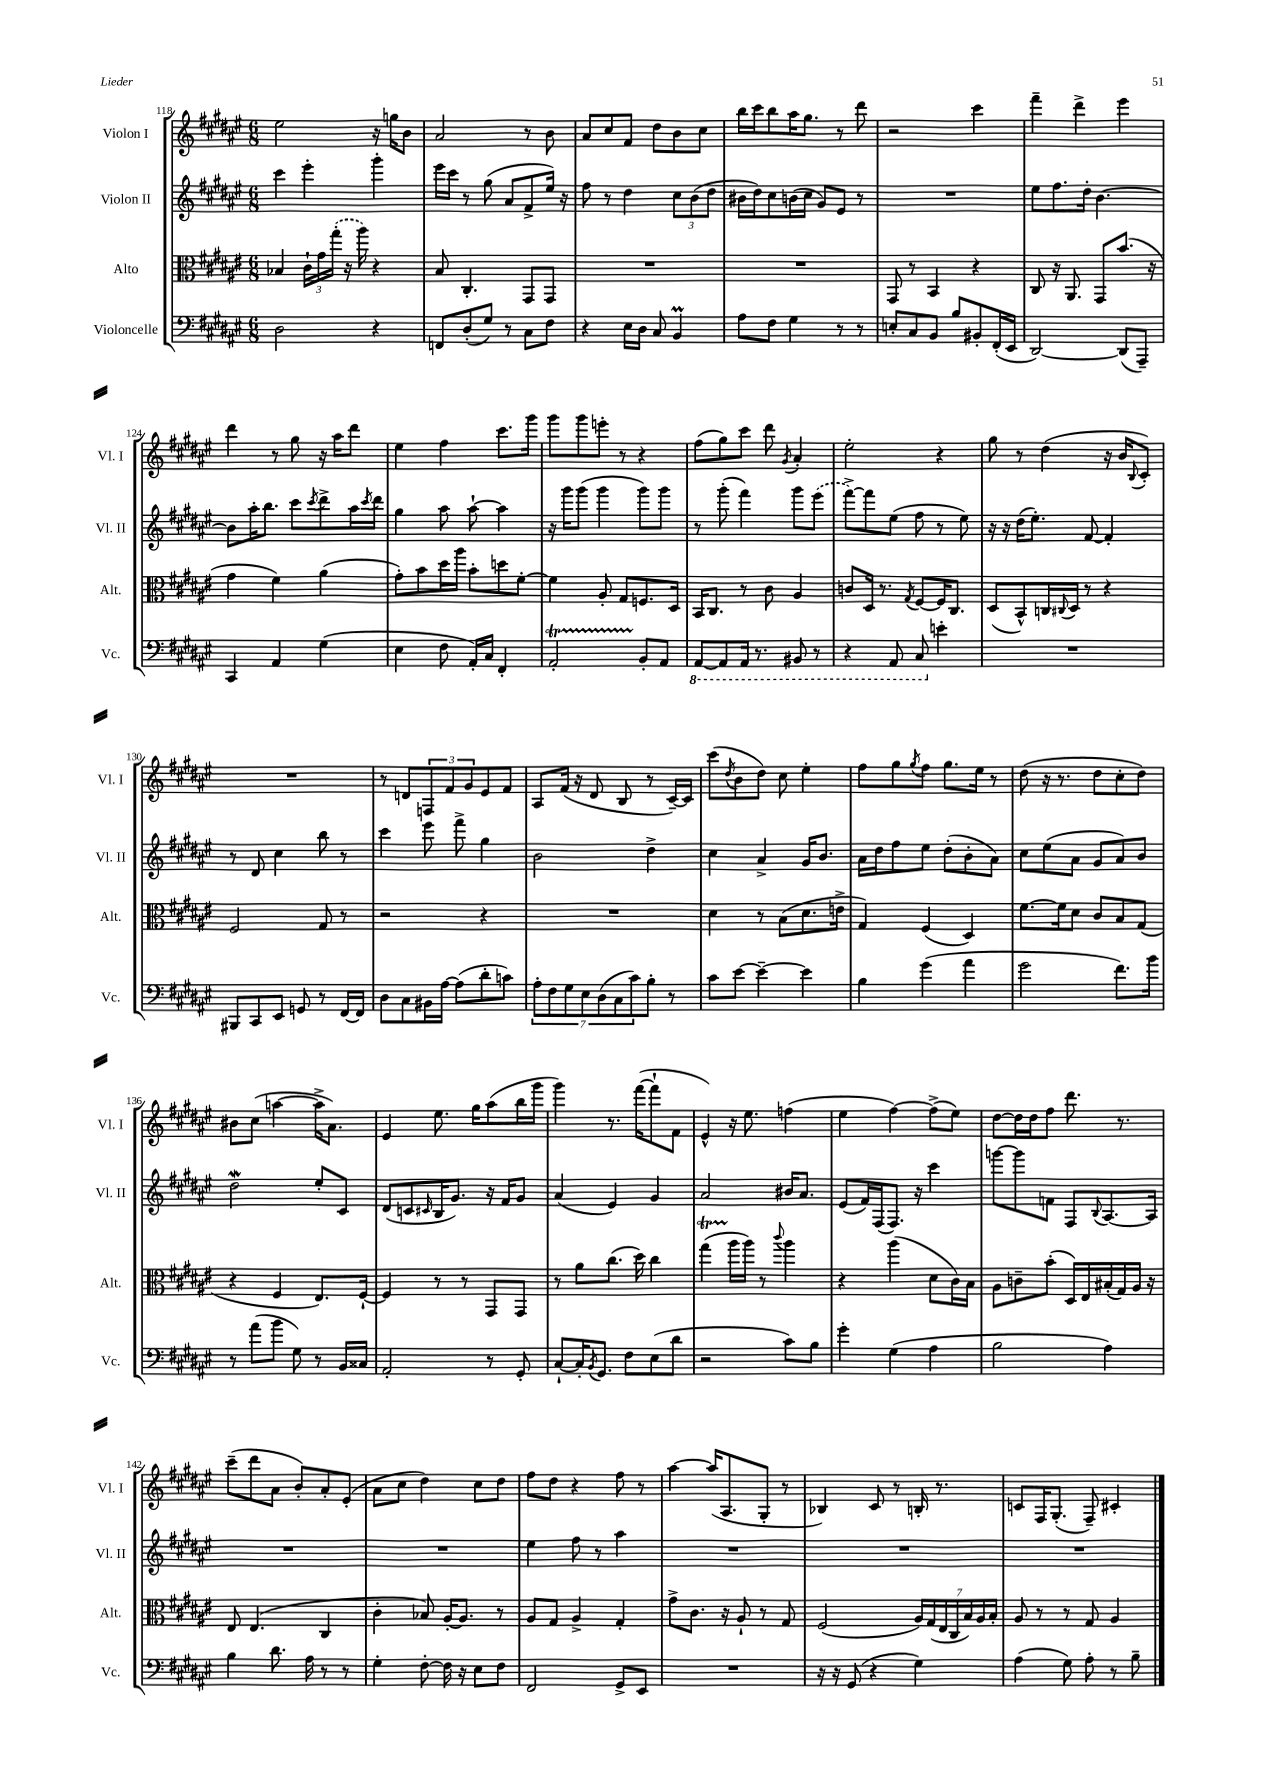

**kern	**kern	**kern	**kern
*staff4	*staff3	*staff2	*staff1
*clefF4	*clefC3	*clefG2	*clefG2
*k[f#c#g#d#a#e#]	*k[f#c#g#d#a#e#]	*k[f#c#g#d#a#e#]	*k[f#c#g#d#a#e#]
*M6/8	*M6/8	*M6/8	*M6/8
2D#	4B-	4ccc#	2ee#
.	24c#`	4eee#'	.
.	24g#	.	.
.	(24gg#'	.	.
.	16r	.	.
.	16aa#)	.	.
4r	4r	4ggg#'	16r
.	.	.	16gg
.	.	.	8b
=	=	=	=
8FF	8B	16eee#	2a#
.	.	16ccc#	.
(8D#'	4.C#'	8r	.
8G#)	.	(8gg#	.
8r	.	8a#	.
8C#	8GG#	8f#^	8r
8F#	8GG#	16ee#)	8b
.	.	16r	.
=	=	=	=
4r	2.r	8ff#	8a#
.	.	8r	8cc#
16E#	.	4dd#	8f#
16D#	.	.	.
8C#	.	.	8dd#
4BB	.	12cc#	8b
.	.	(12b	.
.	.	.	8cc#
.	.	12dd#	.
=	=	=	=
8A#	2.r	16b#	16bb
.	.	16dd#)	16ccc#
8F#	.	8cc#	8bb
4G#	.	(16b	16aa#
.	.	16cc#	8.gg#
.	.	8g#)	.
8r	.	8e#	8r
8r	.	8r	8ddd#
=	=	=	=
8E'	8GG#	2.r	2r
8C#	8r	.	.
8BB	4BB	.	.
8B	.	.	.
8BB#'	4r	.	4ccc#
(16FF#'	.	.	.
16EE#	.	.	.
=	=	=	=
[2DD#)	8C#	8ee#	4fff#~
.	16r	8.ff#	.
.	8.AA#	.	.
.	.	.	4ddd#^
.	.	16dd#'	.
.	8GG#	[4.b	.
(8DD#]	(8.b	.	4eee#
8AAA#~)	.	.	.
.	16r	.	.
=	=	=	=
4CC#	4g#	8b]	4ddd#
.	.	16aa#'	.
.	.	8.bb	.
4AA#	4f#)	.	8r
.	.	8ccc#	8gg#
.	.	8qccc#	.
(4G#	(4a#	8ddd#^	16r
.	.	.	16aa#
.	.	16aa#	8ddd#
.	.	8qccc#	.
.	.	16ddd#	.
=	=	=	=
4E#	8g#')	4gg#	4ee#
.	8b	.	.
8F#	16dd#	8aa#	4ff#
.	16aa#	.	.
16AA#')	8b'	[8aa#`	.
16C#	.	.	.
4FF#'	8dd	4aa#]	8.ccc#
.	[8f#'	.	.
.	.	.	16ggg#
=	=	=	=
2AA#'	4f#]	16r	8ggg#
.	.	16ggg#	.
.	.	(8ggg#	8ggg#
.	8A#'	4ggg#	8eee'
.	8G#	.	8r
8BB'	8.F	8ggg#)	4r
8AA#	.	8ggg#	.
.	16D#	.	.
=	=	=	=
[8AAA#	16BB	8r	(8ff#
.	8.C#	.	.
8AAA#]	.	(8ggg#'	8gg#)
16AAA#	8r	4fff#)	8ccc#
8.r	.	.	.
.	8c#	.	8ddd#
.	.	.	8qg#
8BBB#	4A#	8ggg#	4a#'
8r	.	(8eee#	.
=	=	=	=
4r	8c	[8fff#^)	2ee#'
.	16D#	8fff#]	.
.	8.r	.	.
8AAA#	.	(8ee#	.
.	8qG#	.	.
8CC#	[8F#	8ff#	.
4e'	16F#]	8r	4r
.	8.C#	.	.
.	.	8ee#)	.
=	=	=	=
2.r	(8D#	16r	8gg#
.	.	16r	.
.	8BB^^)	(16dd#	8r
.	.	8.ee#')	.
.	16C	.	(4dd#
.	8qqC#	.	.
.	16D#	.	.
.	8r	[8f#	.
.	4r	4f#']	16r
.	.	.	16b
.	.	.	8qqB
.	.	.	8c#')
=	=	=	=
8BBB#	2F#	8r	2.r
8CC#	.	8d#	.
8EE#	.	4cc#	.
8GG	.	.	.
8r	8G#	8bb	.
[16FF#	8r	8r	.
16FF#]	.	.	.
=	=	=	=
8D#	2r	4ccc#	8r
8C#	.	.	8d
16BB#	.	8eee#	12F
[16A#	.	.	.
.	.	.	12f#
(8A#]	.	8fff#^	.
.	.	.	12g#
8d#'	4r	4gg#	8e#
8c)	.	.	8f#
=	=	=	=
14A#'	2.r	2b	8A#
14F#	.	.	.
.	.	.	(16f#
14G#	.	.	.
.	.	.	16r
14E#	.	.	.
.	.	.	8d#
(14D#	.	.	.
14C#	.	.	.
.	.	.	8B
14c#)	.	.	.
8B'	.	4dd#^	8r
8r	.	.	[16c#~)
.	.	.	16c#]
=	=	=	=
8c#	4d#	4cc#	(8ccc#
.	.	.	8qdd#
[8e#	.	.	8b
4e#~_	8r	4a#^	8dd#)
.	(8B	.	8cc#
4e#]	8.d#	16g#	4ee#'
.	.	8.b	.
.	16e^	.	.
=	=	=	=
4B	4G#)	16a#	8ff#
.	.	16dd#	.
.	.	8ff#	8gg#
.	.	.	8qgg#
(4g#	(4F#	8ee#	8ff#
.	.	(8dd#'	8.gg#
4a#	4D#)	8b'	.
.	.	.	16ee#
.	.	8a#)	8r
=	=	=	=
2g#	[8.f#	8cc#	(8dd#
.	.	(8ee#	16r
.	16f#]	.	8.r
.	8d#	8a#	.
.	8c#	8g#	8dd#
8.f#)	8B	8a#)	8cc#'
.	(8G#	8b	8dd#)
16b	.	.	.
=	=	=	=
8r	4r	2dd#	8b#
(8a#	.	.	(8cc#
8b	4F#	.	[4aa
8G#)	.	.	.
8r	8.E#)	8ee#'	16aa^]
.	.	.	8.a#)
16BB	.	8c#	.
16C##	[16F#`	.	.
=	=	=	=
2AA#'	4F#]	(8d#	4e#
.	.	8c	.
.	.	16qqc#	.
.	8r	16B	8.ee#
.	.	8.g#)	.
.	8r	.	.
.	.	.	16gg#
8r	8GG#	16r	(8aa#
.	.	16f#	.
8GG#'	8GG#	8g#	16bb
.	.	.	16ggg#
=	=	=	=
[8C#`	8r	(4a#	4ggg#)
16C#']	8a#	.	.
8qBB	.	.	.
8.GG#	.	.	.
.	(8.cc#	4e#)	8.r
8F#	.	.	.
.	16dd#)	.	([16fff#
(8E#	4cc#	4g#	8fff#`]
8d#	.	.	8f#
=	=	=	=
2r	(4gg#	2a#	4e#^^)
.	16aa#	.	16r
.	16aa#)	.	8.ee#
.	8r	.	.
.	8qqccc#	.	.
8c#)	4aa#	16b#	(4ff
.	.	8.a#	.
8B	.	.	.
=	=	=	=
4g#'	4r	(8e#	4ee#
.	.	16f#)	.
.	.	(16F#	.
(4G#	(4aa#	8.F#)	[4ff#)
.	.	16r	.
4A#	8d#	4ccc#	(8ff#^]
.	16c#)	.	8ee#)
.	16B	.	.
=	=	=	=
2B	8A#	[8ggg	[8dd#
.	8c~	8ggg]	16dd#]
.	.	.	16dd#
.	(8b'	8f	8ff#
.	16D#)	8F#	8.ddd#
.	16E#	.	.
.	.	8qqB	.
4A#)	(16B#'	[8.A#	.
.	16G#)	.	8.r
.	16A#	.	.
.	16r	16A#]	.
=	=	=	=
4B	8E#	2.r	(8ccc#~
.	(4.E#	.	8ddd#
8.d#	.	.	8a#
.	.	.	8b')
16A#	.	.	.
8r	4C#	.	8a#'
8r	.	.	(8e#'
=	=	=	=
4G#'	4c#'	2.r	8a#
.	.	.	8cc#
[8F#'	8B-)	.	4dd#)
16F#]	[16A#'	.	.
16r	8.A#]	.	.
8E#	.	.	8cc#
8F#	8r	.	8dd#
=	=	=	=
2FF#	8A#	4ee#	8ff#
.	8G#	.	8dd#
.	4A#^	8ff#	4r
.	.	8r	.
8GG#^	4G#'	4aa#	8ff#
8EE#	.	.	8r
=	=	=	=
2.r	8g#^	2.r	[4aa#
.	8.c#	.	.
.	.	.	(16aa#]
.	16r	.	8.A#
.	8A#`	.	.
.	8r	.	8G#'
.	8G#	.	8r
=	=	=	=
16r	(2F#	2.r	4B-)
16r	.	.	.
(8GG#	.	.	.
4r	.	.	8c#
.	.	.	8r
4G#)	28A#)	.	16B'
.	(28G#	.	.
.	.	.	8.r
.	28E#	.	.
.	28C#	.	.
.	28B)	.	.
.	28A#	.	.
.	28B'	.	.
=	=	=	=
(4A#	8A#	2.r	8c
.	8r	.	16F#
.	.	.	(8.G#'
8G#)	8r	.	.
8A#'	8G#	.	8F#~)
8r	4A#	.	4c#'
8B~	.	.	.
==	==	==	==
*-	*-	*-	*-
